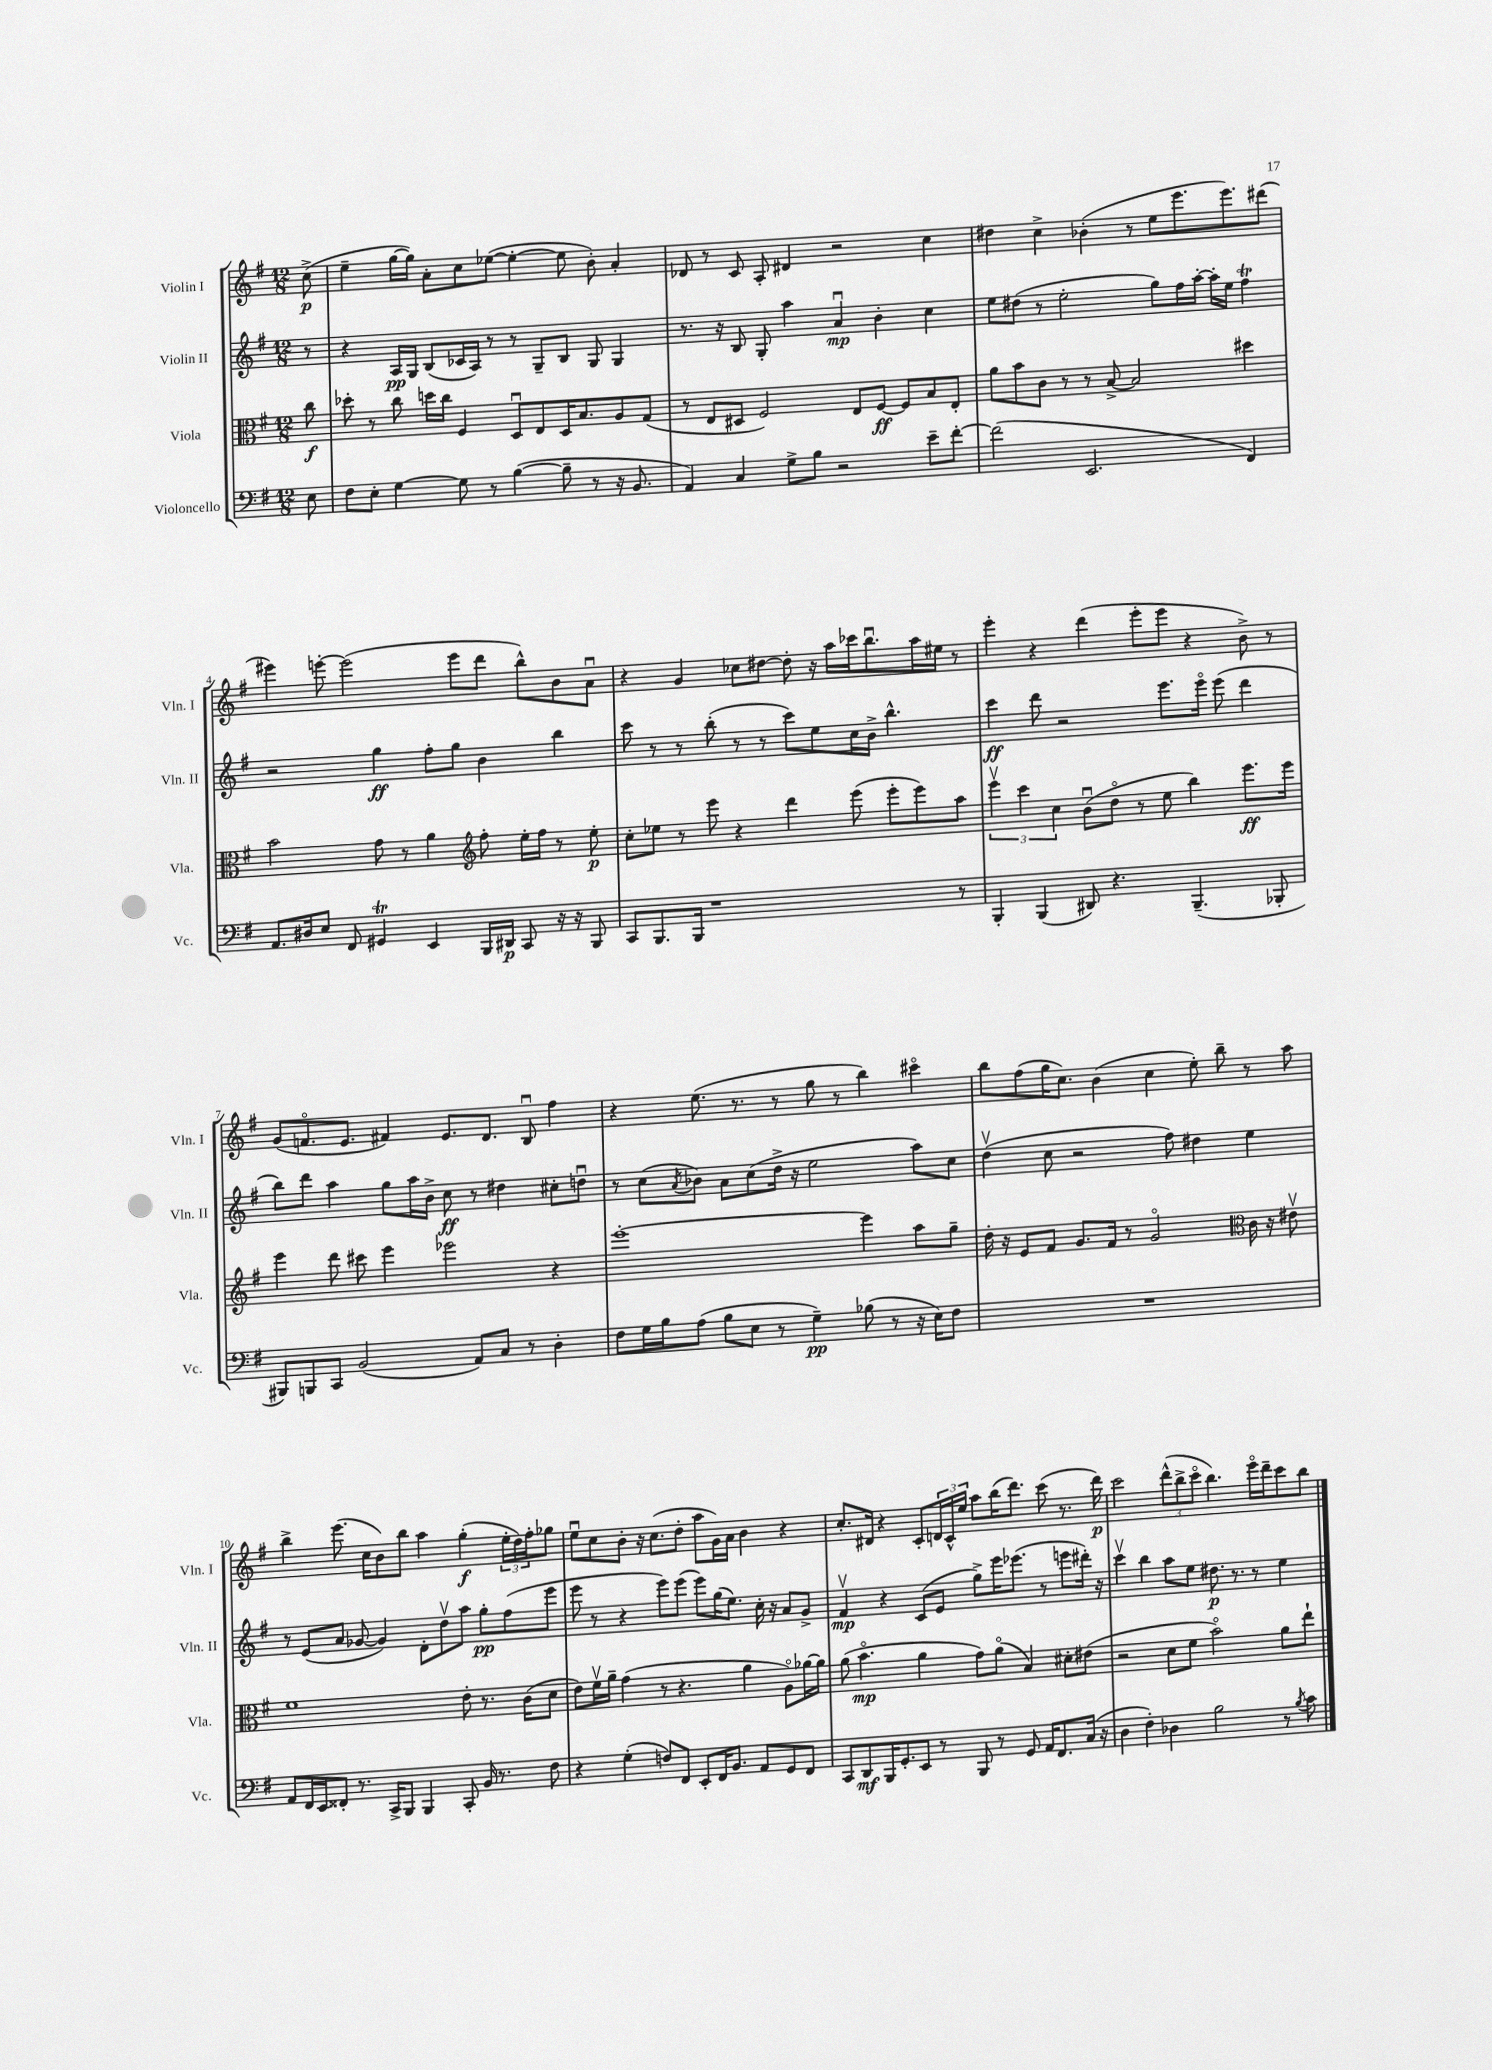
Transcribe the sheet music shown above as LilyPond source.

<<
\new StaffGroup <<
\new Staff = "s0" \with { instrumentName = "Violin I" shortInstrumentName = "Vln. I" } {
    \clef treble \key g \major \numericTimeSignature \time 12/8 \partial 8
    c''8->\p( |
    e''4-- g''16~ g''16) a'8-. c''8 ees''8~( ees''4~-. ees''8 b'8-.) a'4-. |
    des'8 r8 c'8 a8-. dis'4 r2 c''4 |
    dis''4 c''4-> bes'4-.( r8 e''8 e'''8. e'''8.) dis'''8( |
    eis'''4) e'''8~-. e'''2( e'''8 d'''8 b''8-^) b'8 a'8\downbow |
    r4 g'4 ces''8 dis''8~ dis''8-. r16 a''16 ces'''16 b''8.\downbow a''16 eis''16 r8 |
    e'''4-. r4 d'''4( e'''8-. e'''8 r4 b'8->) r8 |
    g'8( f'8.\flageolet e'8. fis'4) e'8. d'8. b8\downbow fis''4 |
    r4 e''8.( r8. r8 g''8 r8 b''4) cis'''4\flageolet |
    b''8 fis''8( g''16 c''8.) b'4( c''4 e''8-.) b''8-- r8 a''8 |
    b''4-> e'''8.( c''16 b'8) b''8 a''4 g''4-.\f( \tuplet 3/2 { e''16-. d''16) fis''16-. } ges''8 |
    e''8\downbow c''8 b'8-. r16 c''8.( d''8-. a''8 g'16) a'16 b'4 r4 |
    c''8.-. dis'16 r4 c'8-. \tuplet 3/2 { d'16 c'16-^ e''16 } a''8 b''16( d'''8.) c'''8( r8. d'''16\p) |
    c'''2 \tuplet 3/2 { d'''8-^( b''8-> c'''8\flageolet } b''4.) e'''16\flageolet d'''16-- c'''8 b''8 \bar "|." |
}
\new Staff = "s1" \with { instrumentName = "Violin II" shortInstrumentName = "Vln. II" } {
    \clef treble \key g \major \numericTimeSignature \time 12/8 \partial 8
    r8 |
    r4 a16\pp g16 b8( ces'16 a16) r8 r8 g8-- b8 g8 g4 |
    r8. r16 b8 g8-. a''4 a'4\downbow\mp b'4-. c''4 |
    e''8 dis''8( r8 e''2-. g''8) fis''16 a''16~-. a''16-. e''16 fis''4\trill |
    r2 g''4\ff fis''8-. g''8 b'4 b''4 |
    c'''8 r8 r8 b''8-.( r8 r8 c'''8) e''8 c''16 b'16-> b''4.-^ |
    c'''4\ff d'''8 r2 e'''8. e'''16\flageolet e'''8( d'''4 |
    b''8) d'''8 a''4 g''8 a''16 b'16-> c''8\ff r8 dis''4 cis''8-. d''8\downbow |
    r8 c''8( \acciaccatura { a'8 } bes'8) a'8 c''8( d''16-> r16 e''2 a''8) c''8 |
    d''4\upbow( c''8 r2 fis''8) dis''4 e''4 |
    r8 e'8( a'8 ges'8~ ges'4) d'8-. d''8\upbow a''8 g''8-.\pp fis''8( e'''8 |
    e'''8 r8 r4 e'''8) e'''8( e'''8) g''16( e''8.) c''16-. r16 a'8 g'8-> |
    fis'4\upbow\mp r4 c'8( e'8 g''8->) e'''16 ees'''8.( r8 e'''8 dis'''16-.) r16 |
    c'''4\upbow b''4 a''8 e''8 dis''8.\p r8. r8 e''4 \bar "|." |
}
\new Staff = "s2" \with { instrumentName = "Viola" shortInstrumentName = "Vla." } {
    \clef alto \key g \major \numericTimeSignature \time 12/8 \partial 8
    c''8\f |
    des''8-. r8 c''8 d''16 c''16 fis4 d8\downbow e8 d16 b8. a8 g8( |
    r8 e8 dis8 fis2) e8 fis8~\ff fis8 b8 e8-. |
    a'8 b'8 c'8 r8 r8 b8~-> b2 dis''4 |
    b'2 g'8 r8 a'4 \clef treble fis''8-. e''16-. fis''16 r8 e''8-.\p |
    c''8-. ees''8 r8 e'''8 r4 d'''4 e'''8( e'''8-. e'''8) a''8 |
    \tuplet 3/2 { e'''4\upbow c'''4 c''4 } b'8\downbow( d''8\flageolet r8 e''8 b''4) e'''8.\ff e'''16 |
    e'''4 d'''8 cis'''8 e'''4 ees'''2 r4 |
    e'''1~-. e'''4 a''8 g''8-- |
    d''16-. r16 e'8 fis'8 g'8. fis'16 r8 g'2\flageolet \clef alto c'16 r16 eis'8\upbow |
    fis'1 e'8-. r8. c'16( d'8 |
    e'8) fis'16\upbow a'16-- g'4( r8 r4. a'4 a8\flageolet) aes'16~ aes'16 |
    a'8( b'4.\flageolet\mp a'4 g'8) a'8\flageolet( b4) dis'8-. eis'8( |
    r2 d'8 fis'8 b'2\flageolet) a'8 e''8-! \bar "|." |
}
\new Staff = "s3" \with { instrumentName = "Violoncello" shortInstrumentName = "Vc." } {
    \clef bass \key g \major \numericTimeSignature \time 12/8 \partial 8
    e8 |
    fis8 e8-. g4~ g8 r8 b4~( b8-- r8 r16 b,8. |
    a,4) c4 g8-> b8 r2 e'8-- fis'8~-. |
    fis'2( e,2. fis,4) |
    a,8. dis16 e8 fis,8 gis,4\trill e,4 b,,16 dis,16\p c,8 r16 r16 b,,8 |
    c,8 b,,8. b,,16 r1 r8 |
    b,,4-. b,,4( dis,8) r4. b,,4.--( bes,,8-. |
    bis,,8) b,,8 c,8 b,2( a,8) c8 r8 d4-. |
    fis8 g16 b16 a8( b8 e8 r8 g4--\pp) bes8( r8 r16 e16) fis8 |
    R1. |
    a,8 fis,16 e,16 fisis,8-. r8. c,16-> b,,8 b,,4 c,8-. b,16 r8. fis8 |
    r4 g4-.( f8) fis,8 e,8-. fis,16 b,8. a,8 g,8 fis,8 |
    c,8 d,8\mf b,,16 g,8.-. e,8 r8 b,,8 r8 g,8 a,16 fis,8. c16( r16 |
    d4 fis4-.) des4 b2 r8 \acciaccatura { b8 } c'8 \bar "|." |
}
>>
>>
